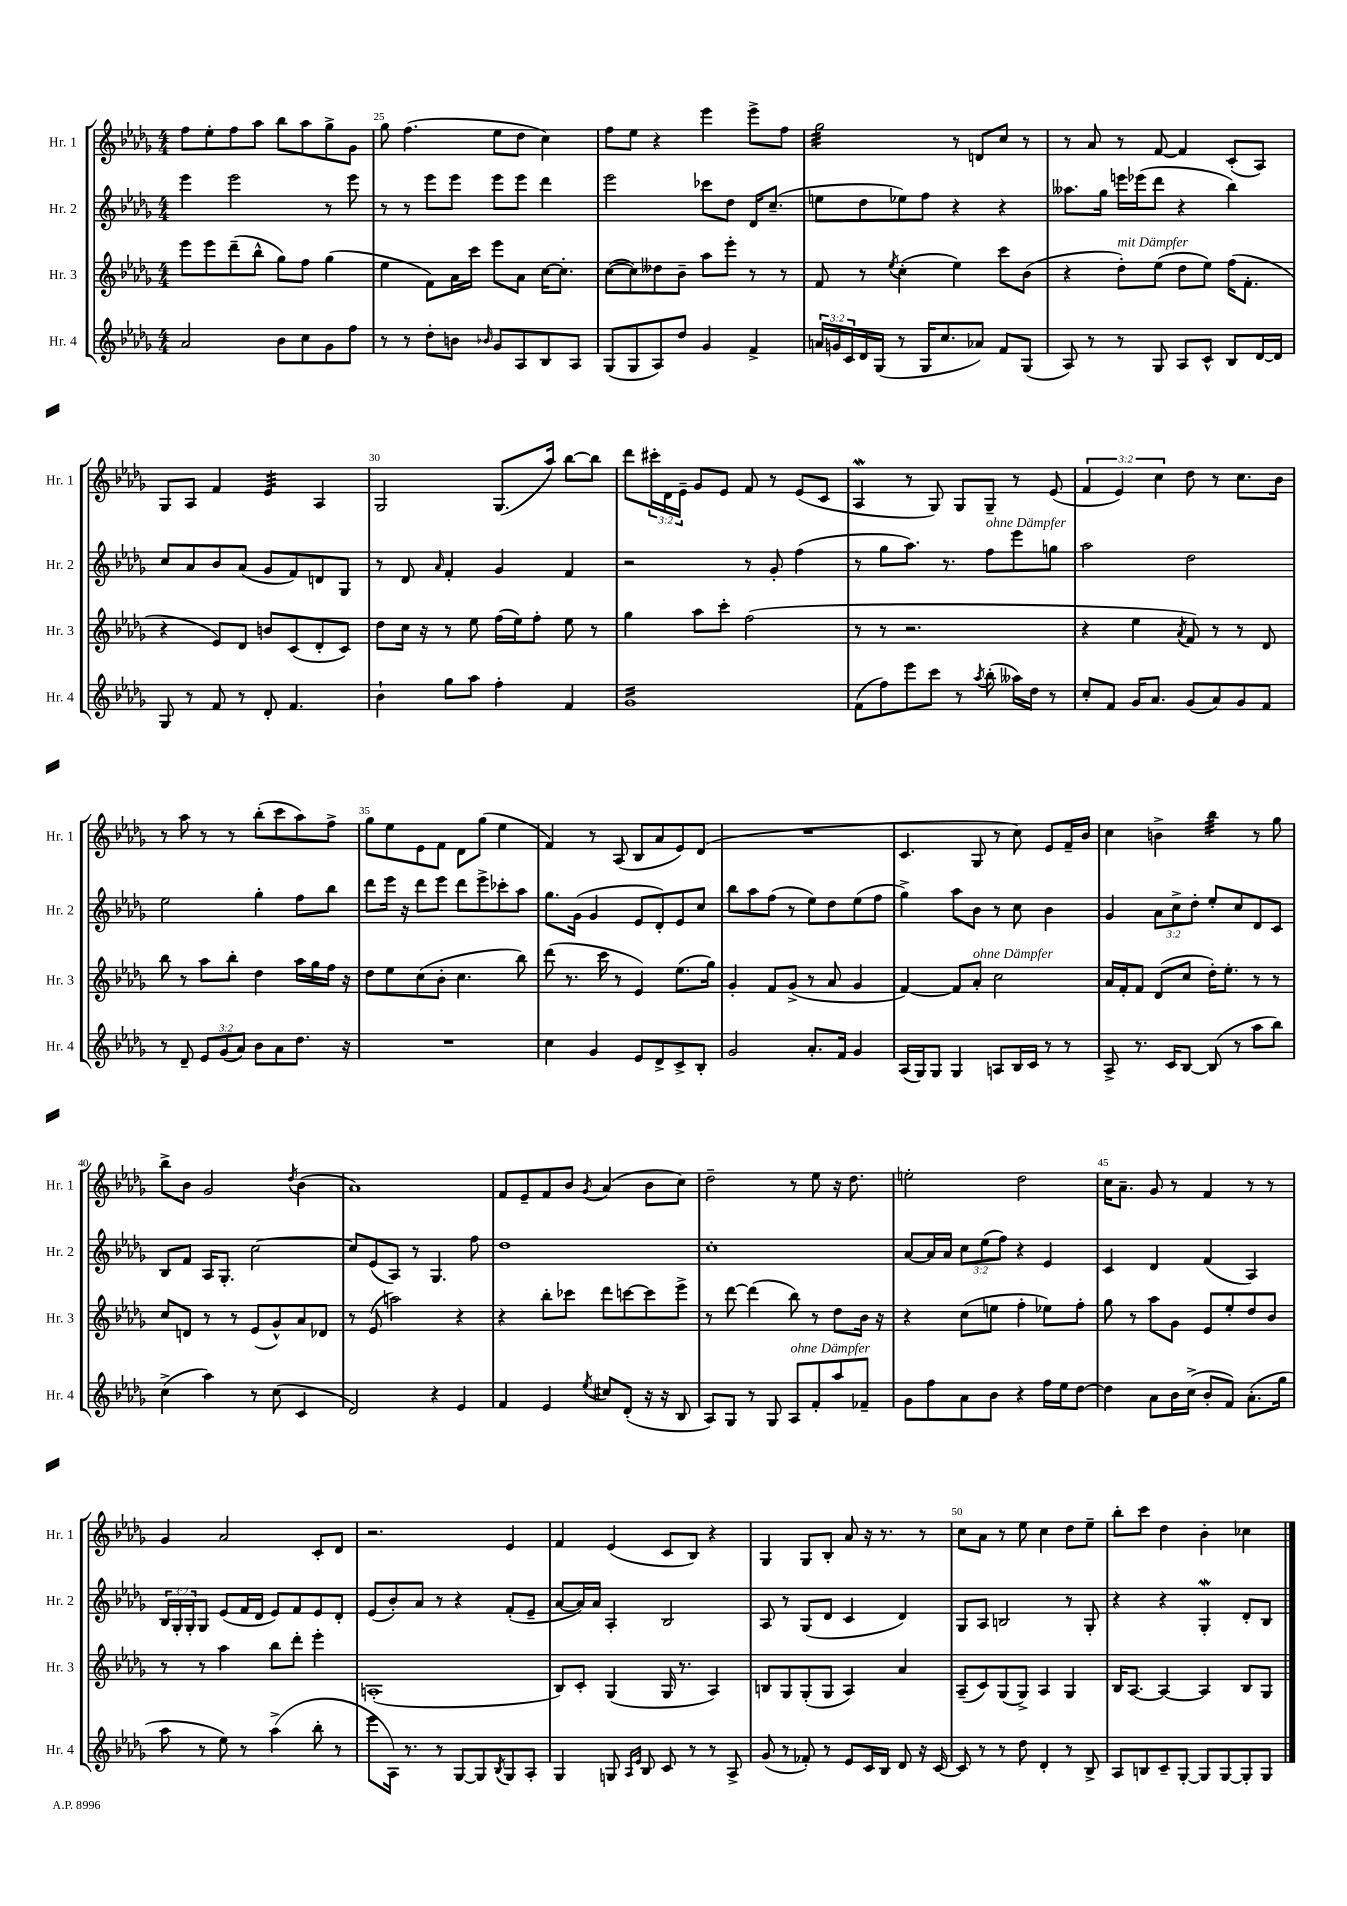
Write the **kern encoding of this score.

**kern	**kern	**kern	**kern
*part4	*part3	*part2	*part1
*staff4	*staff3	*staff2	*staff1
*I"Hr. 4	*I"Hr. 3	*I"Hr. 2	*I"Hr. 1
*I'Hr. 4	*I'Hr. 3	*I'Hr. 2	*I'Hr. 1
*clefG2	*clefG2	*clefG2	*clefG2
*k[b-e-a-d-g-]	*k[b-e-a-d-g-]	*k[b-e-a-d-g-]	*k[b-e-a-d-g-]
*M4/4	*M4/4	*M4/4	*M4/4
=24	=24	=24	=24
2a-/	8eee-\L	4eee-\	8ff\L
.	8eee-\	.	8ee-'\
.	(8ddd-~\	2eee-\	8ff\
.	8bb-^^\J	.	8aa-\J
8b-\L	8gg-\L)	.	8bb-\L
8cc\	8ff\J	.	8aa-\
8g-\	(4gg-\	8r	8gg-^\
8ff\J	.	8eee-\	8g-\J
=25	=25	=25	=25
8r	4ee-\	8r	8gg-\
8r	.	8r	(4.ff\
8dd-'\L	8f\L)	8eee-\L	.
8bn\J	16a-\L	8eee-\J	.
.	16ccc\JJ	.	.
16qqb-X/	.	.	.
8g-/L	8eee-\L	8eee-\L	8ee-\L
8A-/	8a-\J	8eee-\J	8dd-\J
8B-/	[16cc\KL	4ddd-\	4cc\)
.	8.cc'\J]	.	.
8A-/J	.	.	.
=26	=26	=26	=26
(8G-/L	([8cc\L	2eee-\	8ff\L
8G-/	8cc\])	.	8ee-\J
8A-/)	8dd--X\	.	4r
8dd-/J	8b-~\J	.	.
4g-/	8aa-\L	8ccc-X\L	4eee-\
.	8eee-'\J	8dd-\J	.
4f^/	8r	16d-/KL	8eee-^\L
.	.	(8.cc~/J	.
.	8r	.	8ff\J
=27	=27	=27	=27
*	*	*	*tremolo
24an/LL	8f/	8een\L	32gg-\LLL
.	.	.	32gg-\
24gn/	.	.	.
.	.	.	32gg-\
24c/	.	.	.
.	.	.	32gg-\
16d-/	8r	8dd-\	32gg-\
.	.	.	32gg-\
(16G-/JJ	.	.	32gg-\
.	.	.	32gg-\
.	8qee-/	.	.
8r	(4cc'\	8ee-X\)	32gg-\
.	.	.	32gg-\
.	.	.	32gg-\
.	.	.	32gg-\
16G-/KL	.	8ff\J	32gg-\
.	.	.	32gg-\
8.cc/	.	.	32gg-\
.	.	.	32gg-\JJJ
*	*	*	*Xtremolo
.	4ee-\)	4r	8r
8a-X/J)	.	.	8dn/L
8f/L	8ccc\L	4r	8cc/J
(8G-/J	(8b-\J	.	8r
=28	=28	=28	=28
8A-/)	4r	8.aa--X\L	8r
8r	.	.	8a-/
.	.	16gg-\Jk	.
!	!LO:TX:a:i:t=mit Dämpfer	!	!
8r	8dd-'\L)	16eeen\LL	8r
.	.	(16eee-X\J	.
8G-/	(8ee-\J	8ddd-\J	[8f/
8A-/L	8dd-\L	4r	4f/]
8c^^/J	8ee-\J)	.	.
8B-/L	(16ff\KL	4bb-\)	(8c'/L
.	8.f'\J	.	.
[16d-/L	.	.	8A-/J)
16d-/JJ]	.	.	.
!!LO:LB:g=z
=29	=29	=29	=29
8G-/	4r	8cc/L	8G-/L
8r	.	8a-/	8A-/J
8f/	8e-/L)	8b-/	4f/
8r	8d-/J	(8a-/J	.
*	*	*	*tremolo
8d-'/	8bn/L	8g-/L	32e-/LLL
.	.	.	32e-/
.	.	.	32e-/
.	.	.	32e-/
4.f/	(8c/	8f/)	32e-/
.	.	.	32e-/
.	.	.	32e-/
.	.	.	32e-/JJJ
*	*	*	*Xtremolo
.	8d-'/	8dn/	4A-/
.	8c/J)	8G-/J	.
=30	=30	=30	=30
4b-`\	8dd-\L	8r	2G-/
.	16cc\Jk	8d-/	.
.	16r	.	.
.	.	16qqa-/	.
8gg-\L	8r	4f'/	.
8aa-\J	8ee-\	.	.
4ff'\	(16ff\LL	4g-/	(8.G-/L
.	16ee-\J)	.	.
.	8ff'\J	.	.
.	.	.	16aa-/Jk)
4f/	8ee-\	4f/	[8bb-\L
.	8r	.	8bb-\J]
=31	=31	=31	=31
*tremolo	*	*	*
16g-LL	4gg-\	2r	8ddd-\L
16g-	.	.	.
16g-	.	.	24ccc#X'\L
.	.	.	24d-\
16g-	.	.	.
.	.	.	24e-~\JJ
16g-	8aa-\L	.	8g-/L
16g-	.	.	.
16g-	8ccc'\J	.	8e-/J
16g-	.	.	.
16g-	(2ff\	8r	8f/
16g-	.	.	.
16g-	.	8g-'/	8r
16g-	.	.	.
16g-	.	(4ff\	(8e-/L
16g-	.	.	.
16g-	.	.	8c/J
16g-JJ	.	.	.
*Xtremolo	*	*	*
=32	=32	=32	=32
(8f\L	8r	8r	4A-W/
8ff\)	8r	8gg-\L	.
8eee-\	2.r	8.aa-\J)	8r
8ccc\J	.	.	8G-/)
.	.	8.r	.
8r	.	.	8G-/L
8qaa-/	.	.	.
!	!	!LO:TX:a:i:t=ohne Dämpfer	!
(8bb-'\	.	8ff\L	8G-~/J
16aa--X\LL)	.	8eee-\	8r
16dd-\JJ	.	.	.
8r	.	8ggn\J	(8e-/
=33	=33	=33	=33
8cc'/L	4r	2aa-\	6f/
8f/J	.	.	.
.	.	.	6e-/)
16g-/KL	4ee-\	.	.
8.a-/J	.	.	.
.	.	.	6cc\
.	8qa-/	.	.
(8g-/L	8f/)	2dd-\	8dd-\
8a-/)	8r	.	8r
8g-/	8r	.	8.cc\L
8f/J	8d-/	.	.
.	.	.	16b-\Jk
!!LO:LB:g=z
=34	=34	=34	=34
8r	8bb-\	2ee-\	8r
8d-~/	8r	.	8aa-\
12e-/L	8aa-\L	.	8r
(12g-/	.	.	.
.	8bb-'\J	.	8r
12a-/J)	.	.	.
8b-\L	4dd-\	4gg-'\	(8bb-'\L
8a-\	.	.	8ccc\
8.dd-\J	16aa-\LL	8ff\L	8aa-\)
.	16gg-\	.	.
.	16ff\JJ	8bb-\J	8ff^\J
16r	16r	.	.
=35	=35	=35	=35
1r	8dd-\L	8ddd-\L	8gg-\L
.	8ee-\	16eee-\Jk	8ee-\
.	.	16r	.
.	(8cc\	8ddd-\L	8e-\
.	8b-'\J	8eee-\J	8f\J
.	4.cc\	8ddd-\L	8d-\L
.	.	8eee-^\	(8gg-\J
.	.	8ccc-X'\	4ee-\
.	8bb-\)	8aa-\J	.
=36	=36	=36	=36
4cc\	(8ddd-\	8.gg-\L	4f/)
.	8.r	.	.
.	.	(16g-\Jk	.
4g-/	.	4g-/	8r
.	16ccc\	.	.
.	8r	.	(8A-/
8e-/L	4e-/)	8e-/L	8B-/L
8d-^/	.	8d-'/)	8a-/
8c^/	(8.ee-\L	8e-/	8e-/)
8B-'/J	.	8cc/J	(8d-/J
.	16gg-\Jk)	.	.
=37	=37	=37	=37
2g-/	4g-'/	8bb-\L	1r
.	.	8aa-\	.
.	8f/L	(8ff\J	.
.	(8g-^/J	8r	.
8.a-'/L	8r	8ee-\L)	.
.	8a-/	8dd-\	.
16f/Jk	.	.	.
4g-/	4g-/	(8ee-\	.
.	.	8ff\J	.
=38	=38	=38	=38
(16A-/LL	[4f/)	4gg-^\)	4.c/
16G-/J)	.	.	.
8G-/J	.	.	.
4G-/	8f/L]	8aa-\L	.
!	!LO:TX:a:i:t=ohne Dämpfer	!	!
.	8a-'/J	8b-\J	8G-/
8An/L	2cc\	8r	8r
16B-/L	.	8cc\	8cc\)
16c/JJ	.	.	.
8r	.	4b-\	8e-/L
8r	.	.	16f~/L
.	.	.	16b-/JJ
=39	=39	=39	=39
8A-^/	16a-/LL	4g-/	4cc\
.	16f'/J	.	.
8.r	8f/J	.	.
.	(8d-/L	12a-\L	4bn^\
16c/KL	.	.	.
.	.	12cc^\	.
[8B-/J	8cc/J	.	.
.	.	12dd-'\J	.
*	*	*	*tremolo
(8B-/]	16dd-'\KL)	8ee-'/L	32bb-\LLL
.	.	.	32bb-\
.	8.ee-'\J	.	32bb-\
.	.	.	32bb-\
8r	.	8cc/	32bb-\
.	.	.	32bb-\
.	.	.	32bb-\
.	.	.	32bb-\JJJ
*	*	*	*Xtremolo
8aa-\L	8r	8d-/	8r
8bb-\J)	8r	8c/J	8gg-\
!!LO:LB:g=z
=40	=40	=40	=40
(4cc^\	8cc/L	8B-/L	8bb-^\L
.	8dn/J	8f/J	8b-\J
4aa-\)	8r	16A-/KL	2g-/
.	.	8.G-'/J	.
.	8r	.	.
8r	(8e-/L	[2cc\	.
(8cc\	8g-^^/)	.	.
.	.	.	8qdd-/
4c/	8a-/	.	(4b-\
.	8d-X/J	.	.
=41	=41	=41	=41
2d-/)	8r	8cc/L]	1a-)
.	(8e-/	(8e-/	.
.	2aan\)	8A-/J)	.
.	.	8r	.
4r	.	4.G-/	.
4e-/	4r	.	.
.	.	8ff\	.
=42	=42	=42	=42
4f/	4r	1dd-	8f/L
.	.	.	8e-~/
4e-/	8bb-'\L	.	8f/
.	8ccc-X\J	.	8b-/J
8qee-/	.	.	8qg-/
8cc#X/L	8ddd-\L	.	(4a-/
(8d-'/J	[8cccn\	.	.
16r	8ccc\]	.	8b-\L
16r	.	.	.
8B-/	8eee-^\J	.	8cc\J)
=43	=43	=43	=43
8A-/L)	8r	1cc'	2dd-~\
8G-/J	[8ddd-\	.	.
8r	(4ddd-\]	.	.
8G-/	.	.	.
!LO:TX:a:i:t=ohne Dämpfer	!	!	!
8A-/L	8bb-\)	.	8r
8f'/	8r	.	8ee-\
8aa-/	8dd-\L	.	16r
.	.	.	8.dd-\
8f-X~/J	16b-\Jk	.	.
.	16r	.	.
=44	=44	=44	=44
8g-\L	4r	[8a-/L	2een'\
8ff\	.	16a-/L]	.
.	.	16a-/JJ	.
8a-\	(8cc\L	12cc\L	.
.	.	(12ee-\	.
8b-\J	8een\J	.	.
.	.	12ff\J)	.
4r	4ff'\	4r	2dd-\
16ff\LL	8ee-X\L)	4e-/	.
16ee-\J	.	.	.
[8dd-\J	8ff'\J	.	.
=45	=45	=45	=45
4dd-\]	8gg-\	4c/	16cc\KL
.	.	.	8.a-~\J
.	8r	.	.
8a-\L	8aa-\L	4d-/	8g-/
16b-\L	8g-\J	.	8r
(16cc^\JJ	.	.	.
8b-'/L	8e-/L	(4f/	4f/
8f/J)	8ee-'/	.	.
(8.a-'\L	8dd-/	4A-/)	8r
.	8b-/J	.	8r
16gg-\Jk	.	.	.
!!LO:LB:g=z
=46	=46	=46	=46
8aa-\	8r	24B-/LL	4g-/
.	.	24G-'/	.
.	.	24G-'/J	.
8r	8r	8G-/J	.
8ee-\)	4aa-\	(8e-/L	2a-/
8r	.	16f/L	.
.	.	16d-/JJ	.
(4aa-^\	8bb-\L	8e-/L)	.
.	8ddd-'\J	8f/	.
8bb-'\	4eee-'\	8e-/	8c'/L
8r	.	8d-'/J	8d-/J
=47	=47	=47	=47
8eee-\L	(1An'	(8e-/L	2.r
16A-\Jk)	.	8b-'/)	.
8.r	.	.	.
.	.	8a-/J	.
8r	.	8r	.
[8G-/L	.	4r	.
8G-/]	.	.	.
8qB-/	.	.	.
8G-/	.	(8f'/L	4e-/
8A-'/J	.	8e-~/J	.
=48	=48	=48	=48
4G-/	8B-/L)	[8a-/L	4f/
.	8c'/J	16a-/L])	.
.	.	16a-/JJ	.
8Gn/	(4G-/	4A-'/	(4e-/
16qqA-/LL	.	.	.
16qqe-/JJ	.	.	.
8B-/	.	.	.
8c/	16G-/	2B-/	8c/L
.	8.r	.	.
8r	.	.	8B-/J)
8r	4A-/)	.	4r
8A-^/	.	.	.
=49	=49	=49	=49
(8g-/	8Bn/L	8A-/	4G-/
8r	8G-/	8r	.
8f-X'/)	(8G-'/	(8G-/L	8G-/L
8r	8G-/J	8d-/J	8B-'/J
8e-/L	4A-/)	4c/	8a-/
16c/L	.	.	16r
16B-/JJ	.	.	8.r
8d-/	4a-/	4d-/)	.
16r	.	.	8r
[16c/	.	.	.
=50	=50	=50	=50
8c/]	(8A-~/L	8G-/L	8cc\L
8r	8c/)	8A-/J	8a-\J
8r	(8G-/	2Bn/	8r
8dd-\	8G-^/J)	.	8ee-\
4d-'/	4A-/	.	4cc\
8r	4G-/	8r	8dd-\L
8B-^/	.	8G-'/	8ee-~\J
=51	=51	=51	=51
8A-/L	16B-/KL	4r	8bb-'\L
.	[8.A-/J	.	.
8Bn/	.	.	8ccc\J
8c~/	4A-/_	4r	4dd-\
[8G-'/J	.	.	.
8G-/L]	4A-/]	4G-w'/	4b-'\
[8G-/	.	.	.
8G-'/]	8B-/L	8d-'/L	4cc-X\
8G-/J	8G-/J	8B-/J	.
==	==	==	==
*-	*-	*-	*-
